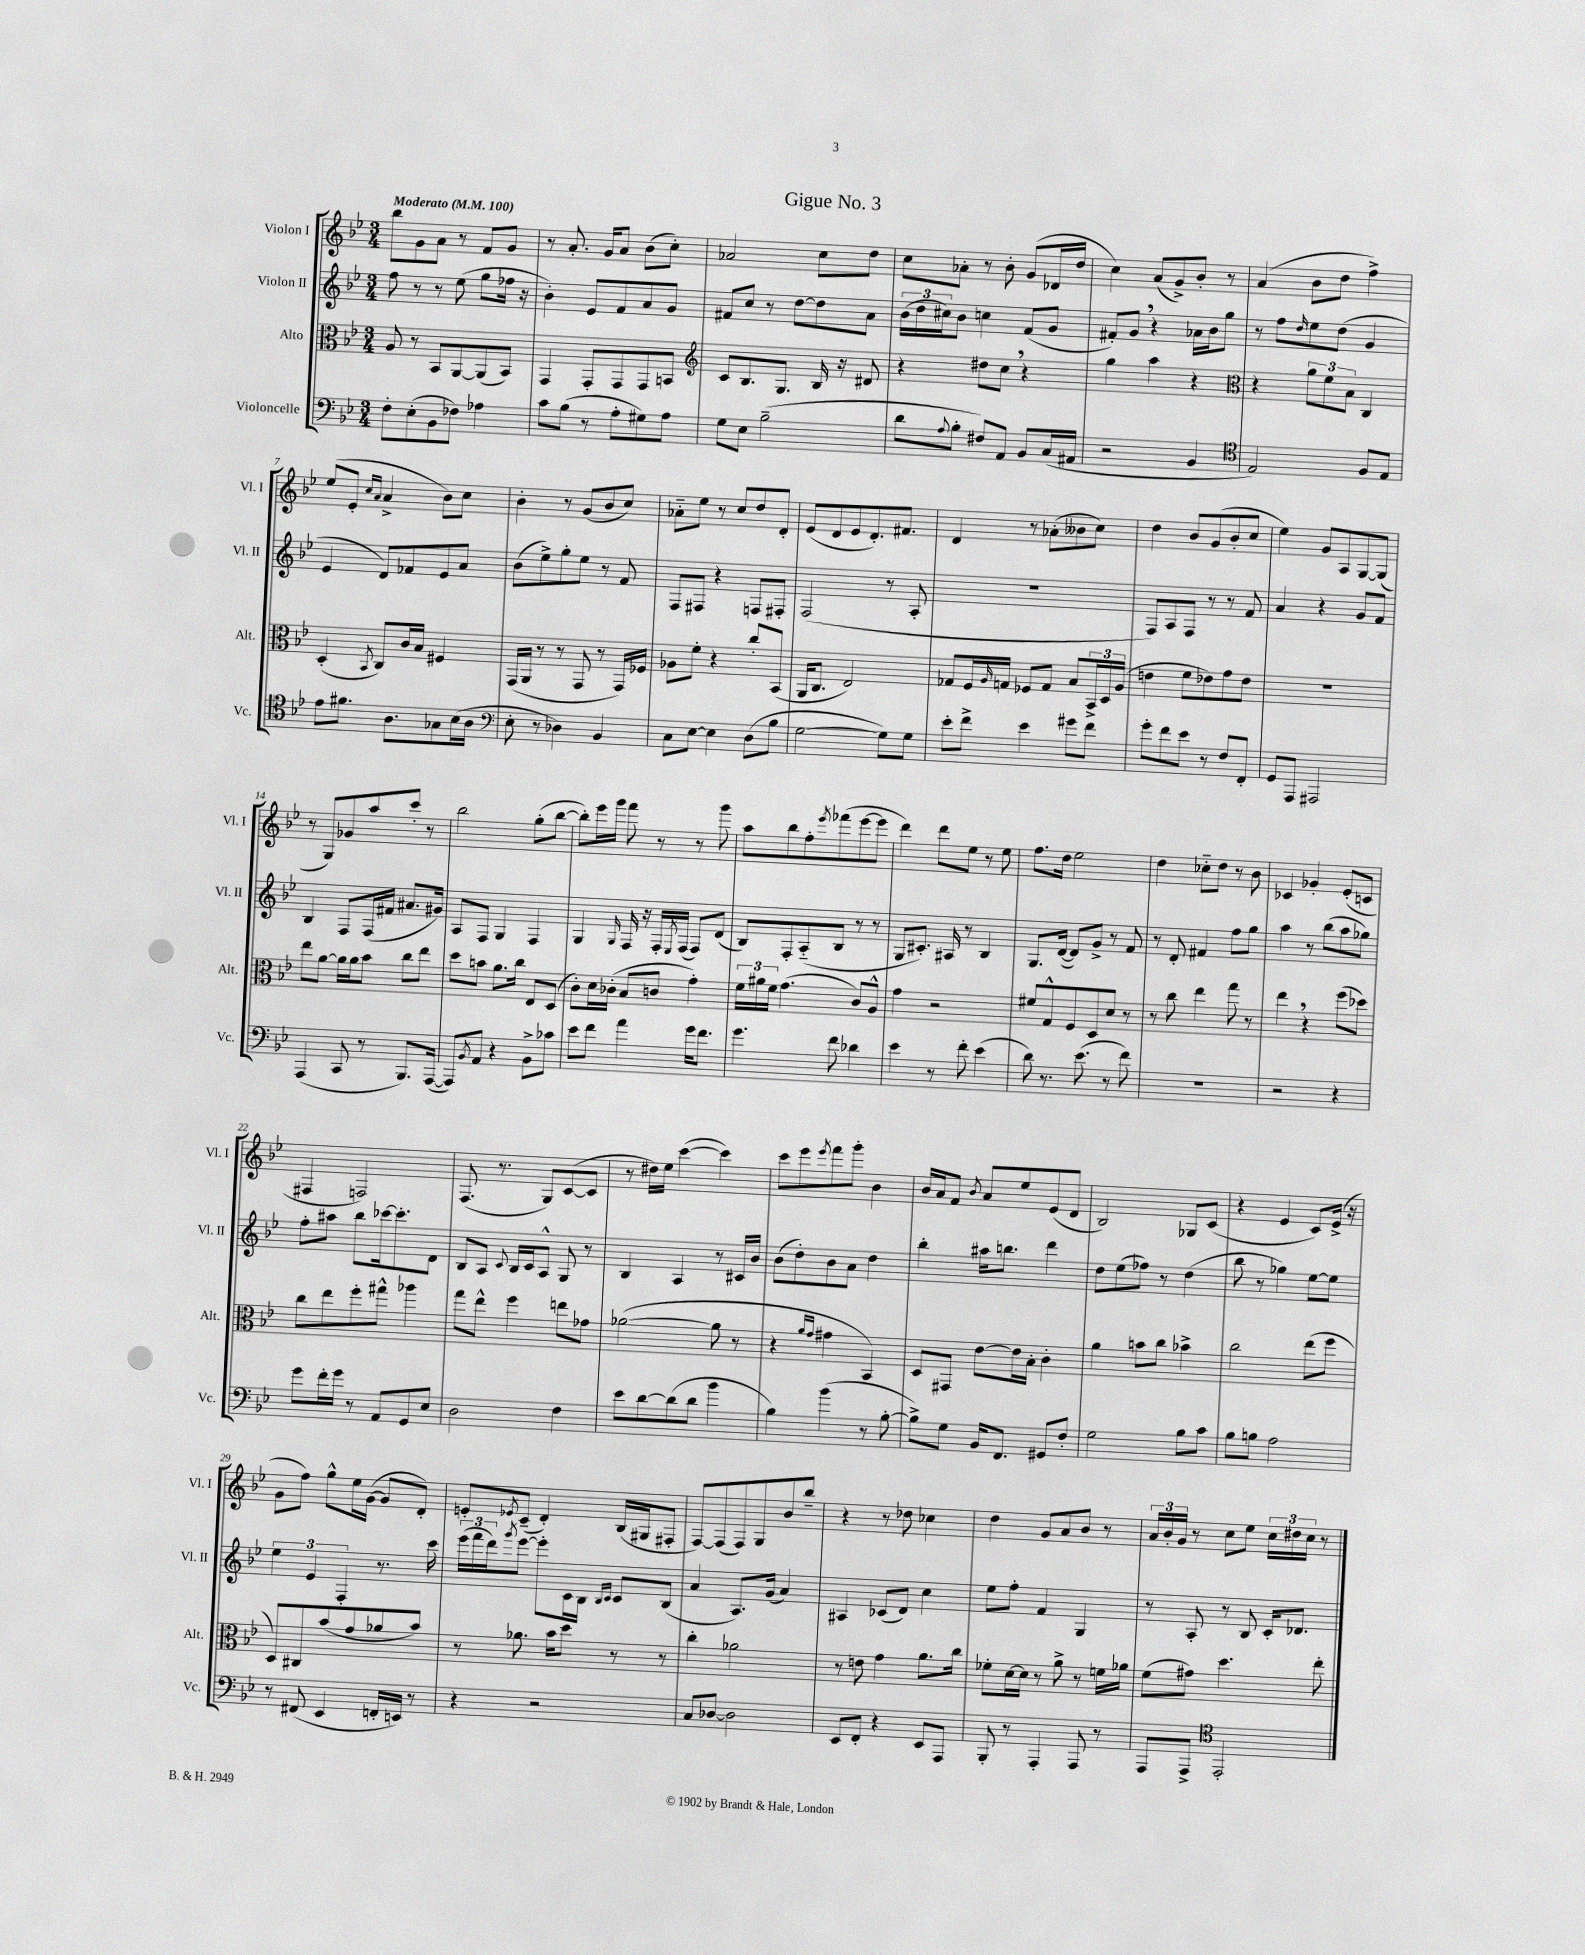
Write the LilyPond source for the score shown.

\header { title = "Gigue No. 3" }
<<
\new StaffGroup <<
\new Staff = "s0" \with { instrumentName = "Violon I" shortInstrumentName = "Vl. I" } {
    \clef treble \key bes \major \numericTimeSignature \time 3/4 \tempo "Moderato" 4 = 100
    bes''8 g'8 a'8 r8 f'8 g'8 |
    r8 a'8.-. g'16 a'8 bes'8( c''8-.) |
    aes'2 c''8 d''8 |
    c''8 aes'8-. r8 bes'8-. g'8( des'16 d''16 |
    c''4) a'8( g'8->) bes'8-. r8 |
    a'4( bes'8 d''8 f''4->) |
    ees''8( ees'8-. \grace { c''16 a'16 } a'4-> bes'8) c''8 |
    bes'4-. r8 g'8( bes'8 c''8) |
    aes'8-_ ees''8 r8 c''8 d''8 d'8-. |
    ees'8( d'8 ees'8 d'8.-.) fis'8. |
    d'4 r8 aes'8-.( beses'8 c''8) |
    d''4 bes'8 g'8( bes'8-. c''8 |
    ees''4) g'8 a8 g8~ g8( |
    r8 g8) ges'8 a''8 c'''8-. r8 |
    bes''2 g''8-.( bes''8~ |
    bes''8-.) ees'''16 g'''16 f'''8 r8 r8 g'''8 |
    a''8 bes''8 f''8-. \acciaccatura { ees'''8 } fes'''8( ees'''8~ ees'''8 |
    d'''4) d'''8 ees''8 r8 ees''8 |
    f''8. d''16 ees''2 |
    d''4 ces''8-_ d''8 r8 bes'8 |
    ces'4 ges'4-. ees'8-.( c'8 |
    fis4 f2) |
    f8.( r8. g8) c'8~( c'8 |
    r8 dis''16) ees''16 c'''4~( c'''4) |
    c'''8 ees'''8 \acciaccatura { ees'''8 } f'''8 g'''8-. bes'4 |
    bes'16 a'16 f'8 \acciaccatura { bes'8 } a'8 ees''8 ees'8( d'8 |
    bes2) ges8 c'8( |
    r4 ees'4 c'8) ees'16->( r16 |
    g'8 f''8) g''8-^ ees''16 g'16~( g'8 d'8-.) |
    e'8-. \acciaccatura { ees'8 } c'8--( d'4-.) bes16( gis16 fis8-. |
    f8~) f8( f8) g8 bes'8 bes''8-- |
    r4 r8 des''8 ces''4 |
    d''4 g'8 a'8 bes'8 r8 |
    \tuplet 3/2 { a'16 bes'16-. g'16 } r8 c''8 ees''8 \tuplet 3/2 { c''16 dis''16 c''16 } r8 \bar "|." |
}
\new Staff = "s1" \with { instrumentName = "Violon II" shortInstrumentName = "Vl. II" } {
    \clef treble \key bes \major \numericTimeSignature \time 3/4
    f''8 r8 r8 ees''8( g''8 fes''16 r16 |
    bes'4-.) ees'8 f'8 a'8 g'8 |
    fis'8 c''8 r8 d''8~ d''8 a'8 |
    \tuplet 3/2 { bes'16( d''16 cis''16) } bes'8 c''4 f'8( g'8 |
    fis'8-.) g'8 \breathe r4 aes'16 bes'16 g''8 |
    r8 f''8 \grace { d''16 } ees''8 d''8( g'4 |
    ees'4 d'8) fes'8 ees'8 a'8 |
    bes'8( ees''8->) g''8-. ees''8 r8 f'8 |
    f8 fis8 r4 f8 fis8-. |
    f2( r8 a8-. |
    R2. |
    f8) a8 f8 r8 r8 f'8 |
    a'4 r4 g'8 f'8 |
    bes4 f8 f16( fis'16 ais'8. gis'16) |
    a8 f8 g4 f4 |
    g4 \grace { g16 } f16 r16 f16-. \acciaccatura { ees8 } f16( f8) d'8( |
    bes8) f8-. a8-_( bes8 r8 r8 |
    g8 cis'8.-.) ais16 r8 bes4 |
    g8. d'16~( d'8) g'8-> r8 f'8 |
    r8 d'8-. fis'4 f''8 g''8 |
    a''4 r8 bes''8( a''8 ges''8) |
    f''8-. ais''8 bes''8 ces'''16~ ces'''8.-. d'8 |
    bes8 a8 \appoggiatura { c'8 } bes16 c'16 a8-^ g8 r8 |
    bes4 a4 r8 cis'16 bes'16 |
    bes'8( d''8-.) bes'8 a'8 d''4 |
    bes''4-. ais''16 b''8. d'''4 |
    d''8 ees''8( fes''8) r8 d''4( |
    bes''8 r8 ges''4) ees''8~ ees''8 |
    \tuplet 3/2 { ees''4 ees'4 f4-. } r8. c'''16 |
    \tuplet 3/2 { ees'''16( f'''16 d'''16) } \acciaccatura { g'''8 } ees'''8~ ees'''8-. c'16 bes16 \grace { bes16 c'16 } c'8 bes8( |
    a'4 a8.) g'16( a'4) |
    ais4 ces'8( d'8) c''4 |
    ees''8 f''8-. f'4 g4 |
    r8 a8-. r8 bes8 c'16-. des'8. \bar "|." |
}
\new Staff = "s2" \with { instrumentName = "Alto" shortInstrumentName = "Alt." } {
    \clef alto \key bes \major \numericTimeSignature \time 3/4
    a8 r8 bes,8 a,8~ a,8( bes,8) |
    g,4 g,8-. g,8 g,8 b,8 |
    \clef treble c'8 bes8. g8. bes16 r16 dis'8 |
    r4 dis''8 c''8 \breathe r4 |
    g''4 a''4 r4 |
    \clef alto r4 \tuplet 3/2 { a'8 f'8 bes8 } c4 |
    d4-.( \acciaccatura { bes,8 } c8) c'16 bes16 fis4 |
    g,16( a,16 r8 r8 g,8 r8 g,16) fes16 |
    aes8 f'8-. r4 c''8-. bes,8( |
    a,16 c8. ees2) |
    ges8 f16 \grace { a16 } g16 fes8 g8 bes8 \tuplet 3/2 { bes,16-> d16 a16( } |
    e'4 f'8 ees'8) g'8 ees'8 |
    R2. |
    ees''8 a'8~ a'16 a'16 bes'8 c''8 ees''8 |
    d''8 b'8 a'8. c''16 ees8 d8( |
    c'8-.) d'16 ces'16-.( bes8 c'8 g'4-.) |
    \tuplet 3/2 { f'16 ais'16 f'16 } g'4.( c'8) a8-^ |
    g'4 r2 |
    fis'8 g8-^ f8 d8 d'8 r8 |
    r8 c''8 ees''4 g''8 r8 |
    ees''4 \breathe r4 f''8( des''8) |
    c''8 ees''8 f''8-. gis''8-^ aes''4 |
    g''8 ees''8-^ f''4 e''8 ges'8 |
    aes'2~( aes'8 r8 |
    r4 \grace { a'16 g'16 } gis'4 bes,4) |
    d8 gis,8 ees'8~ ees'16 bes16-. c'4-. |
    a'4 b'8 c''8 bes'4-> |
    c''2 ees''8( f''8 |
    d8) cis8 bes'8( g'8 aes'8 bes'8) |
    r8 aes'8. bes'16 d''8 r8 r8 |
    c''4-. aes'2 |
    r8 e'8 g'4 a'8. c''16 |
    fes'8-. d'16~ d'16 r8 a'8-> r8 f'16 aes'16 |
    f'8( gis'8) d''4. ees''8-. \bar "|." |
}
\new Staff = "s3" \with { instrumentName = "Violoncelle" shortInstrumentName = "Vc." } {
    \clef bass \key bes \major \numericTimeSignature \time 3/4
    f8-. ees8-.( bes,8 fes8) aes4 |
    c'8 bes8( r8 a8-. gis8) a8 |
    g8 ees8 bes2--( |
    d'8 \appoggiatura { a8 } bes8-. fis8) a,8 bes,8 c16( ais,16 |
    r2 bes,4 |
    \clef tenor ees2) f8 ees8 |
    ees'8 fis'8. a8. ges8 bes16( a16 |
    \clef bass ees8-. r8 des4) bes,4 |
    c8 ees8~ ees4 d8( bes8 |
    g2~ g8) g8 |
    ees'8-. f'8-> ees'4 gis'8 f'8 |
    g'8-. f'8 ees'8 r8 f8 f,8-. |
    g,8 a,,8 ais,,2 |
    a,,4( c,8 r8 bes,,8.) a,,16~( |
    a,,8) \acciaccatura { bes,8 } a,8 r4 bes,8-> ces'8 |
    ees'8 f'8 a'4 g'16 f'8. |
    g'4. f'8 des'4 |
    ees'4 r8 f'8-. ees'4( |
    d'8) r8. ees'8.( r8 f'8) |
    R2. |
    r2 r4 |
    g'8 f'16-. g'16 r8 a,8 g,8 ees8 |
    d2 f4 |
    ees'8 d'8~ d'8( d'8 bes'4 |
    bes4) bes'4( r8 bes8~-. |
    bes8->) g8 bes,16 f,8. gis,8 f8-. |
    g2 bes8 c'8 |
    bes8 b8 a2 |
    r8 fis,8( ees,4 f,16-. e,16) r8 |
    r4 r2 |
    c8 des8~ des2 |
    ees,8 f,8-. r4 ees,8 a,,8 |
    bes,,8-. r8 a,,4-. a,,8 r8 |
    a,,8 a,,8-> \clef tenor ees,2-. \bar "|." |
}
>>
>>
